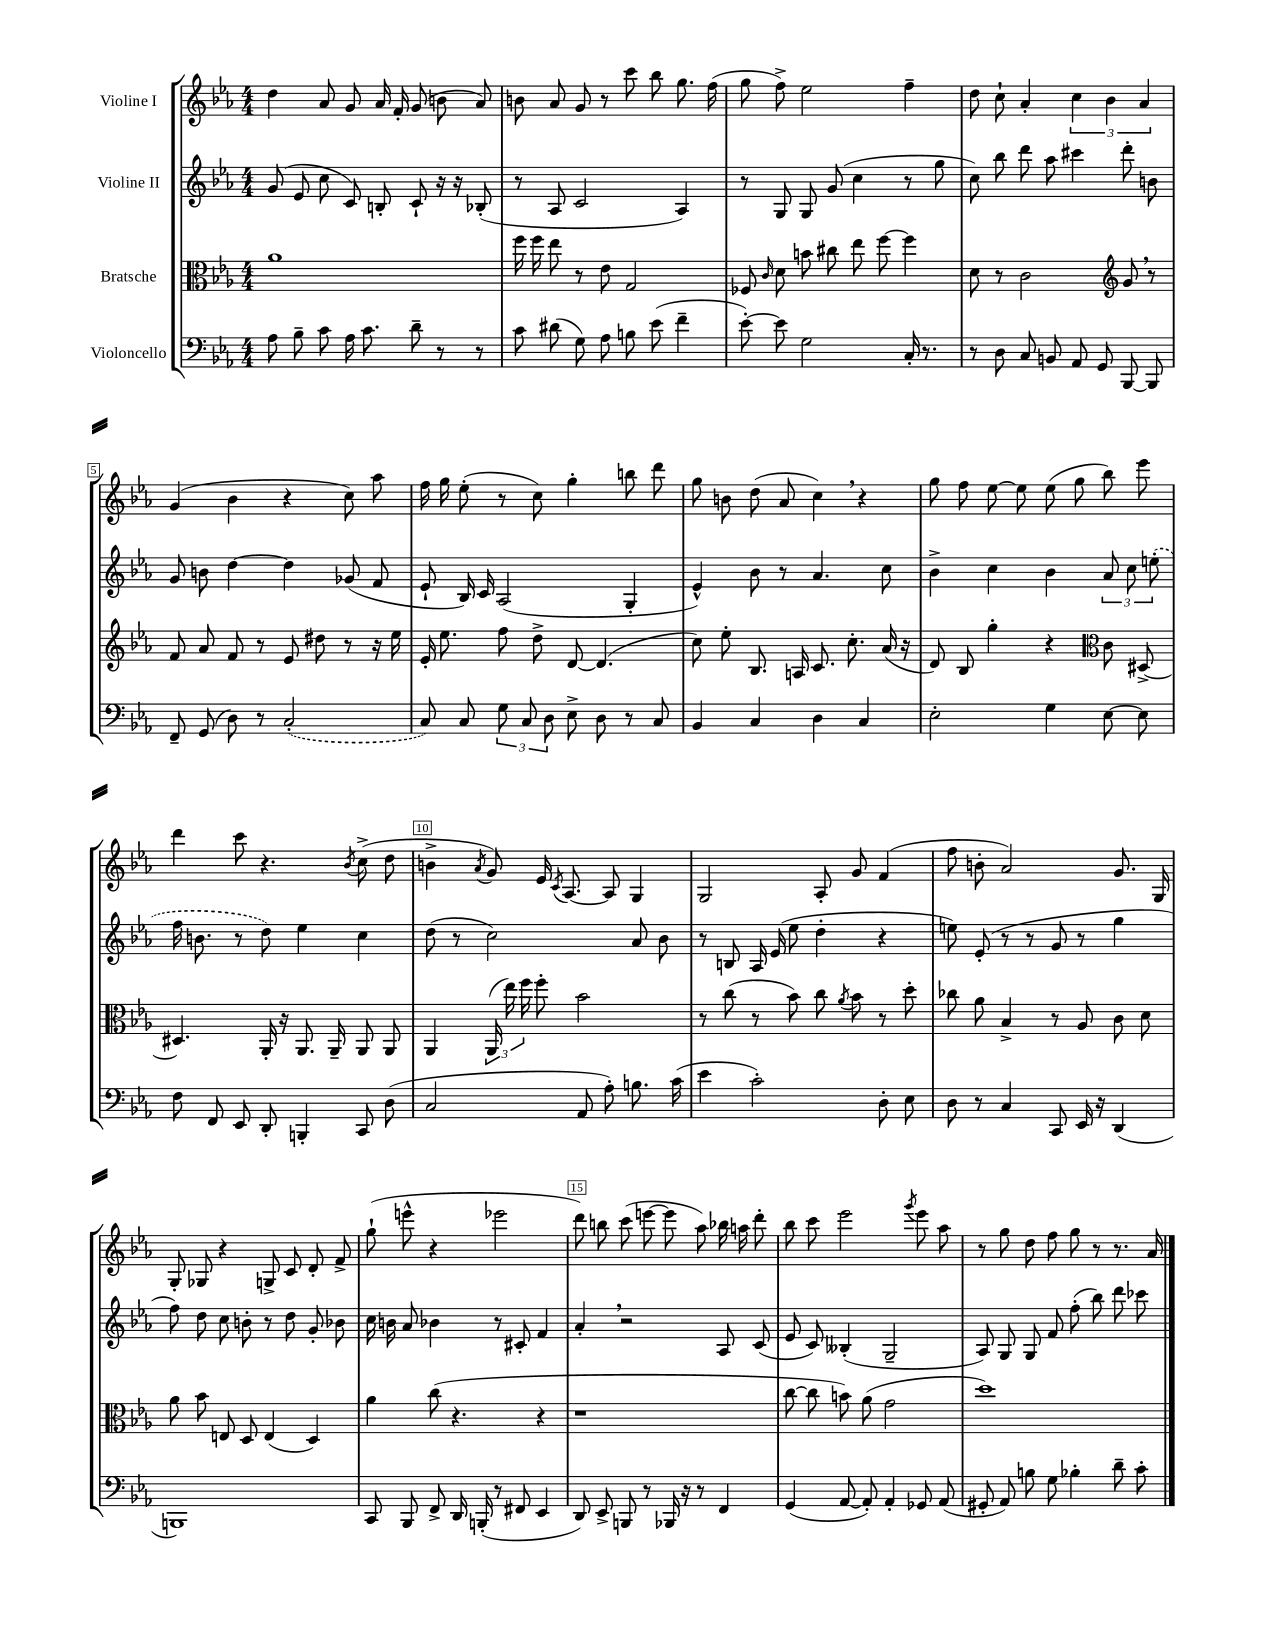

**kern	**kern	**kern	**kern
*part4	*part3	*part2	*part1
*staff4	*staff3	*staff2	*staff1
*I"Violoncello	*I"Bratsche	*I"Violine II	*I"Violine I
*clefF4	*clefC3	*clefG2	*clefG2
*k[b-e-a-]	*k[b-e-a-]	*k[b-e-a-]	*k[b-e-a-]
*M4/4	*M4/4	*M4/4	*M4/4
=1	=1	=1	=1
8A-\	1a-	(8g/	4dd\
8B-~\	.	8e-/	.
8c\	.	8cc\	8a-/
16A-\	.	8c/)	8g/
8.c\	.	.	.
.	.	8Bn'/	16a-/
.	.	.	16f'/
8d~\	.	8c`/	(8g/
8r	.	16r	8bn\
.	.	16r	.
8r	.	(8B-X'/	8a-/)
=2	=2	=2	=2
8c\	16ff\	8r	8bn\
.	16ff\	.	.
(8d#X\	8ee-\	8A-/	8a-/
8G\)	8r	2c/	8g/
8A-\	8e-\	.	8r
8Bn\	2G/	.	8ccc\
(8e-\	.	.	8bb-\
4f~\	.	4A-/)	8.gg\
.	.	.	(16ff\
=3	=3	=3	=3
[8e-'\)	8F-X/	8r	8gg\
.	16qqc/	.	.
8e-\]	8d\	8G/	8ff^\)
2G\	8bn\	8G/	2ee-\
.	8cc#X\	(8g/	.
.	8ee-\	4cc\	.
.	[8ff\	.	.
16C'/	4ff\]	8r	4ff~\
8.r	.	.	.
.	.	8gg\	.
=4	=4	=4	=4
8r	8d\	8cc\)	8dd\
8D\	8r	8bb-\	8cc`\
8C/	2c\	8ddd\	4a-'/
8BBn/	.	8aa-\	.
8AA-/	.	4ccc#X\	6cc\
8GG/	.	.	.
.	.	.	6b-\
*	*clefG2	*	*
[8BBB-/	8g,/	8ddd'\	.
.	.	.	6a-/
8BBB-/]	8r	8bn\	.
!!LO:LB:g=z
=5	=5	=5	=5
8FF~/	8f/	8g/	(4g/
(8GG/	8a-/	8bn\	.
8D\)	8f/	[4dd\	4b-\
8r	8r	.	.
(2C'/	8e-/	4dd\]	4r
.	8dd#X\	.	.
.	8r	(8g-X/	8cc\)
.	16r	8f/	8aa-\
.	16ee-\	.	.
=6	=6	=6	=6
8C/)	16e-'/	8e-`/	16ff\
.	8.ee-\	.	16gg\
8C/	.	16B-/)	(8ee-'\
.	.	16c/	.
12G\	8ff\	(2A-/	8r
12C/	.	.	.
.	8dd^\	.	8cc\)
12D\	.	.	.
8E-^\	[8d/	.	4gg'\
8D\	(4.d/]	.	.
8r	.	4G'/	8bbn\
8C/	.	.	8ddd\
=7	=7	=7	=7
4BB-/	8cc\)	4e-^^/)	8gg\
.	8ee-'\	.	8bn\
4C/	8.B-/	8b-\	(8dd\
.	.	8r	8a-/
.	16An/	.	.
4D\	8.c/	4.a-/	4cc,\)
.	8.cc'\	.	.
4C/	.	.	4r
.	(16a-/	8cc\	.
.	16r	.	.
=8	=8	=8	=8
2E-'\	8d/)	4b-^\	8gg\
.	8B-/	.	8ff\
.	4gg'\	4cc\	[8ee-\
.	.	.	8ee-\]
4G\	4r	4b-\	(8ee-\
.	.	.	8gg\
*	*clefC3	*	*
[8E-\	8c\	12a-/	8bb-\)
.	.	12cc\	.
8E-\]	[8D#X^/	.	8eee-\
.	.	(12een'\	.
!!LO:LB:g=z
=9	=9	=9	=9
8F\	4.D#X/]	16ff\	4ddd\
.	.	8.bn\	.
8FF/	.	.	.
8EE-/	.	8r	8ccc\
8DD'/	16AA-'/	8dd\)	4.r
.	16r	.	.
4BBBn'/	8.AA-/	4ee-\	.
.	16AA-~/	.	.
.	.	.	8qb-/
8CC/	8AA-/	4cc\	(8cc^\
(8D\	8AA-/	.	8dd\
=10	=10	=10	=10
2C/	4AA-/	(8dd\	4bn^\
.	.	8r	.
.	.	.	8qa-/
.	(24AA-/	2cc\)	8g/)
.	24ee-\)	.	.
.	24ff\	.	.
.	8ff'\	.	16e-/
.	.	.	8qc/
.	.	.	[8.A-/
8AA-/	2b-\	.	.
8A-'\)	.	.	8A-/]
8.Bn\	.	8a-/	4G/
.	.	8b-\	.
(16c\	.	.	.
=11	=11	=11	=11
4e-\	8r	8r	2G/
.	(8cc\	8Bn/	.
2c'\)	8r	16A-/	.
.	.	(16e-/	.
.	8b-\)	8ee-\	.
.	8cc\	4dd'\	8A-'/
.	8qa-/	.	.
.	8b-\	.	8g/
8D'\	8r	4r	(4f/
8E-\	8dd'\	.	.
=12	=12	=12	=12
8D\	8cc-X\	8een\)	8ff\
8r	8a-\	(8e-'/	8bn'\
4C/	4B-^/	8r	2a-/)
.	.	8r	.
8CC/	8r	8g/	.
16EE-/	8A-/	8r	.
16r	.	.	.
(4DD/	8c\	4gg\	8.g/
.	8d\	.	.
.	.	.	16G/
!!LO:LB:g=z
=13	=13	=13	=13
1BBBn)	8a-\	8ff\)	8G'/
.	8b-\	8dd\	8G-X/
.	8En/	8cc\	4r
.	8D/	8bn'\	.
.	(4E/	8r	8Gn^/
.	.	8dd\	8c/
.	4D/)	8g'/	8d'/
.	.	8b-X\	8f^/
=14	=14	=14	=14
8CC/	4a-\	16cc\	(8gg`\
.	.	16bn\	.
8BBB-/	.	8a-/	8eeen^^\
8FF^/	(8cc\	4b-X\	4r
16DD/	4.r	.	.
(16BBBn'/	.	.	.
8r	.	8r	2eee-X\
8FF#X/	.	8c#X'/	.
4EE-/	4r	4f/	.
=15	=15	=15	=15
8DD/)	1r	4a-',/	8ddd\)
8EE-^/	.	.	8bbn\
8BBBn/	.	2r	(8ccc\
8r	.	.	[8eeen\
16BBB-X/	.	.	8eee\]
16r	.	.	.
8r	.	.	8aa-\)
4FF/	.	8A-/	16bb-X\
.	.	.	16aan\
.	.	(8c/	8ddd'\
=16	=16	=16	=16
(4GG/	[8cc\	8e-/	8bb-\
.	8cc\]	8c/)	8ccc\
[8AA-/	8bn\)	(4B--X'/	2eee-\
8AA-'/])	(8a-\	.	.
4AA-'/	2g\	2G~/	.
.	.	.	8qggg/
8GG-X/	.	.	8eee-\
(8AA-/	.	.	8aa-\
=17	=17	=17	=17
8GG#X'/	1dd)	8A-/)	8r
8AA-/)	.	8G/	8gg\
8Bn\	.	8G/	8dd\
8G\	.	8f/	8ff\
4B-X'\	.	(8ff'\	8gg\
.	.	8bb-\)	8r
8d~\	.	8ddd\	8.r
8c'\	.	8ccc-X\	.
.	.	.	16a-/
==	==	==	==
*-	*-	*-	*-
